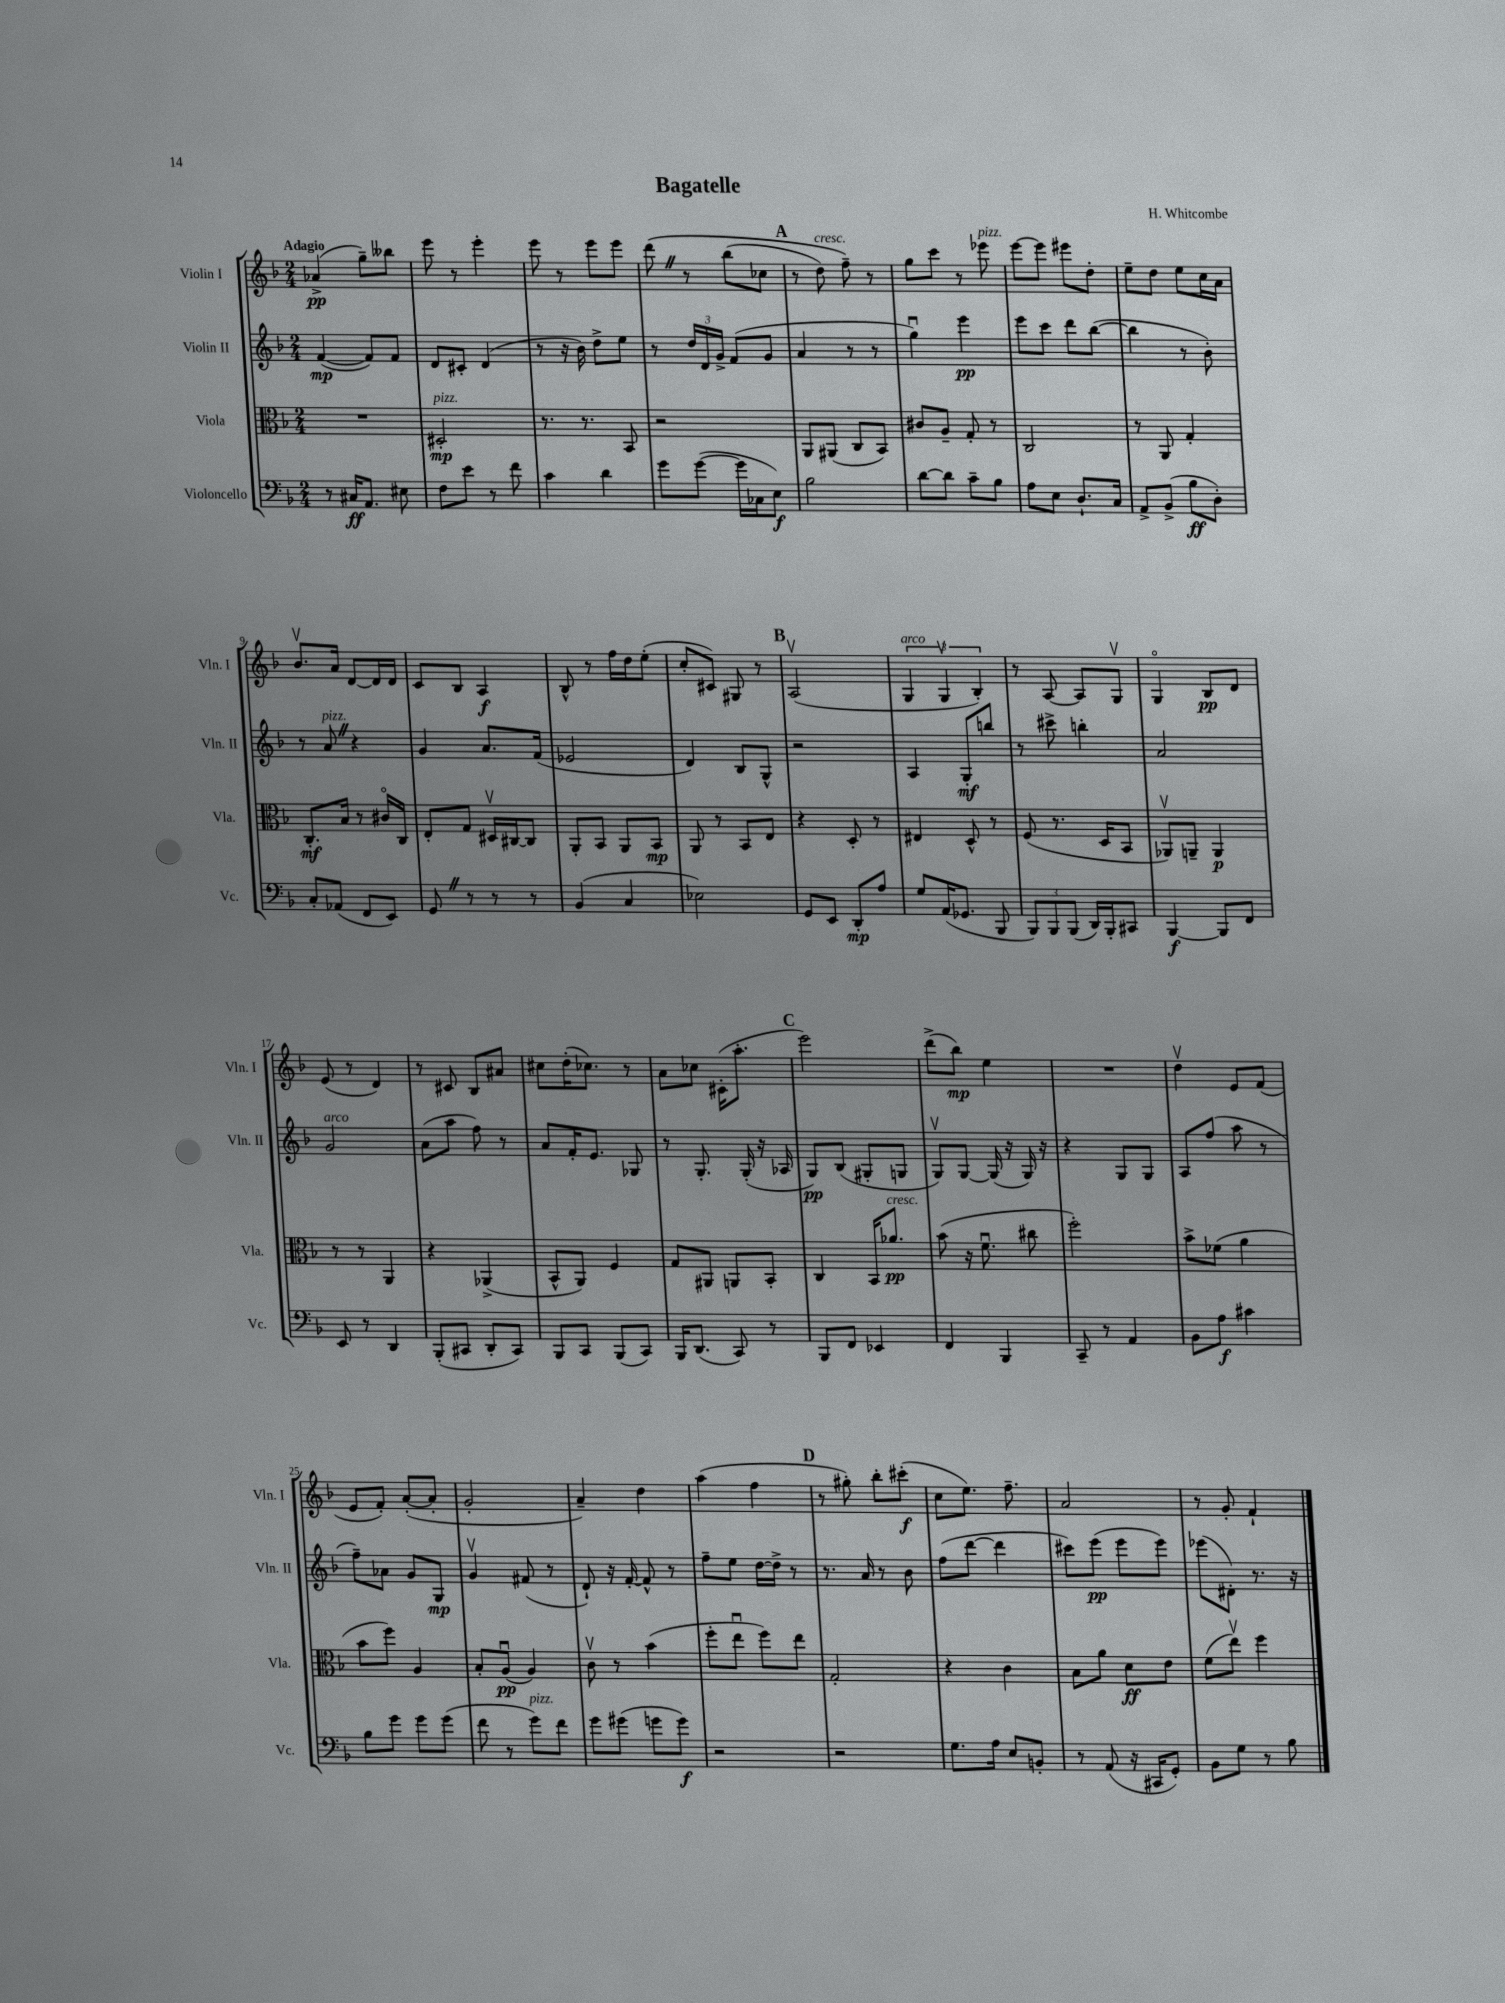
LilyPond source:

\header { title = "Bagatelle" composer = "H. Whitcombe" }
<<
\new StaffGroup <<
\new Staff = "s0" \with { instrumentName = "Violin I" shortInstrumentName = "Vln. I" } {
    \clef treble \key f \major \numericTimeSignature \time 2/4 \tempo "Adagio"
    \autoBeamOff aes'4->\pp( g''8[--) beses''8] |
    e'''8 r8 e'''4-. |
    e'''8 r8 e'''8[ e'''8] |
    d'''8\( \once \override BreathingSign.text = \markup { \musicglyph "scripts.caesura.straight" } \breathe r8 bes''8[( ces''8] |
    \mark \markup { \bold "A" } r8 d''8^\markup { \italic "cresc." }) f''8--\) r8 |
    g''8[ c'''8] r8 ees'''8^\markup { \italic "pizz." } |
    e'''8[~ e'''8] eis'''8[ d''8]-. |
    e''8[-- d''8] e''8[ c''16 a'16] |
    bes'8.[\upbow a'16] d'8[~ d'16 d'16] |
    c'8[ bes8] a4\f |
    bes8-^ r8 f''16[ d''16 e''8]-.( |
    c''8[-. cis'8]) gis8 r8 |
    \mark \markup { \bold "B" } a2\upbow( |
    \tuplet 3/2 { g4^\markup { \italic "arco" } g4\upbow bes4-.) } |
    r8 a8~ a8[ g8]\upbow |
    g4\flageolet bes8[\pp d'8] |
    e'8( r8 d'4) |
    r8 cis'8 bes8[ ais'8] |
    cis''8[ d''16-.( ces''8.]) r8 |
    a'8[ ces''8] cis'16[-.( a''8.]-. |
    \mark \markup { \bold "C" } e'''2) |
    d'''8[->( bes''8]\mp) e''4 |
    R2 |
    d''4\upbow e'8[ f'8]( |
    e'8[ f'8]-.) a'8[~-.( a'8]-. |
    g'2-. |
    a'4--) d''4 |
    a''4( f''4 |
    \mark \markup { \bold "D" } r8 gis''8-.) bes''8[-. cis'''8]-.\f( |
    c''8[ e''8.]) f''8.-- |
    a'2 |
    r8 g'8-. f'4-! \bar "|." |
}
\new Staff = "s1" \with { instrumentName = "Violin II" shortInstrumentName = "Vln. II" } {
    \clef treble \key f \major \numericTimeSignature \time 2/4
    \autoBeamOff f'4~\mp( f'8[) f'8] |
    d'8[ cis'8]-. d'4( |
    r8 r16 bes'16) d''8[-> e''8] |
    r8 \tuplet 3/2 { d''16[ d'16 g'16]-> } f'8[( g'8] |
    \mark \markup { \bold "A" } a'4 r8 r8 |
    g''4\downbow) e'''4\pp |
    e'''8[ c'''8] d'''8[ bes''8]~( |
    bes''4 r8 bes'8-.) |
    r8 a'8^\markup { \italic "pizz." } \once \override BreathingSign.text = \markup { \musicglyph "scripts.caesura.straight" } \breathe r4 |
    g'4 a'8.[ f'16]( |
    ees'2 |
    d'4) bes8[ g8]-^ |
    \mark \markup { \bold "B" } r2 |
    a4 g8[-.\mf b''8] |
    r8 cis'''8-> b''4-. |
    a'2 |
    g'2^\markup { \italic "arco" } |
    a'8[( a''8] f''8) r8 |
    a'8[ f'16-. e'8.] ges8 |
    r8 g8.-. g16-.( r16 aes16 |
    \mark \markup { \bold "C" } g8[\pp) bes8]( gis8[-. g8] |
    g8[\upbow) g8]~ g16( r16 g16) r16 |
    r4 g8[ g8] |
    a8[ f''8]( a''8 r8 |
    f''8[--) aes'8] g'8[ g8]\mp |
    g'4\upbow fis'8( r8 |
    d'8-!) r16 f'16~-. f'8-^ r8 |
    f''8[-- e''8] d''16[~ d''16]-> r8 |
    \mark \markup { \bold "D" } r8. a'16 r8 bes'8 |
    f''8[( d'''8]~ d'''4 |
    cis'''8[) e'''8]\pp( e'''8[ e'''8]) |
    ees'''8[( dis'8]-.) r8. r16 \bar "|." |
}
\new Staff = "s2" \with { instrumentName = "Viola" shortInstrumentName = "Vla." } {
    \clef alto \key f \major \numericTimeSignature \time 2/4
    \autoBeamOff R2 |
    dis2-.\mp^\markup { \italic "pizz." } |
    r8. r8. bes,8 |
    r2 |
    \mark \markup { \bold "A" } a,8[ ais,8]( c8[ bes,8]) |
    cis'8[ a8]-- g8-. r8 |
    c2 |
    r8 a,8 g4-. |
    c8.[-.\mf bes16] r8 cis'16[\flageolet c16] |
    e8[-. g8] dis16[\upbow cis16~ cis8] |
    a,8[-. bes,8] a,8[ bes,8]\mp |
    a,8 r8 bes,8[ e8] |
    \mark \markup { \bold "B" } r4 d8-. r8 |
    eis4 d8-^ r8 |
    f8( r8. d16[ bes,8] |
    aes,8[\upbow) a,8]-- a,4\p |
    r8 r8 a,4 |
    r4 aes,4->( |
    bes,8[-^ a,8]) f4 |
    g8[ ais,8] a,8[ bes,8]-. |
    \mark \markup { \bold "C" } c4 bes,16[ aes'8.]\pp^\markup { \italic "cresc." } |
    bes'8( r16 f'8.\downbow cis''8 |
    f''2-.) |
    bes'8[-> fes'8]( a'4 |
    bes'8[ f''8]) a4 |
    bes8[-. a8]\downbow\pp( a4) |
    c'8\upbow r8 bes'4( |
    f''8[-. e''8]\downbow f''8[) e''8] |
    \mark \markup { \bold "D" } g2-. |
    r4 c'4 |
    bes8[ a'8] d'8[\ff e'8] |
    f'8[( e''8]\upbow) f''4 \bar "|." |
}
\new Staff = "s3" \with { instrumentName = "Violoncello" shortInstrumentName = "Vc." } {
    \clef bass \key f \major \numericTimeSignature \time 2/4
    \autoBeamOff r8 cis16[\ff a,8.] eis8 |
    f8[ e'8] r8 f'8 |
    c'4 d'4 |
    g'8[ g'8]~( g'16[ ces16 e8]\f) |
    \mark \markup { \bold "A" } bes2 |
    d'8[~ d'8] c'8[-- bes8] |
    a8[ e8] d8.[-! c16] |
    a,8[-> bes,8]->( bes8[\ff d8]-.) |
    c8[-. aes,8]( f,8[ e,8]) |
    g,8 \once \override BreathingSign.text = \markup { \musicglyph "scripts.caesura.straight" } \breathe r8 r8 r8 |
    bes,4( c4 |
    ees2) |
    \mark \markup { \bold "B" } g,8[ e,8] d,8[-.\mp a8] |
    g8[ a,16( ges,8.] bes,,8 |
    \tuplet 3/2 { bes,,8[) bes,,8 bes,,8]( } d,16[) bes,,16-. cis,8] |
    bes,,4~\f bes,,8[ f,8] |
    e,8 r8 d,4 |
    bes,,8[-.( cis,8] d,8[-. cis,8]) |
    bes,,8[ c,8] bes,,8[( c,8]) |
    bes,,16[ d,8.]( c,8) r8 |
    \mark \markup { \bold "C" } bes,,8[ f,8] ees,4 |
    f,4 bes,,4 |
    c,8-- r8 a,4 |
    bes,8[ a8]\f cis'4 |
    bes8[ g'8] g'8[ g'8]( |
    f'8 r8 g'8[^\markup { \italic "pizz." }) f'8] |
    g'8[ gis'8]( g'8[ g'8]\f) |
    r2 |
    \mark \markup { \bold "D" } r2 |
    g8.[ a16] e8[ b,8]-. |
    r8 a,8( r16 cis,16[ g,8]-.) |
    bes,8[ g8] r8 bes8 \bar "|." |
}
>>
>>
